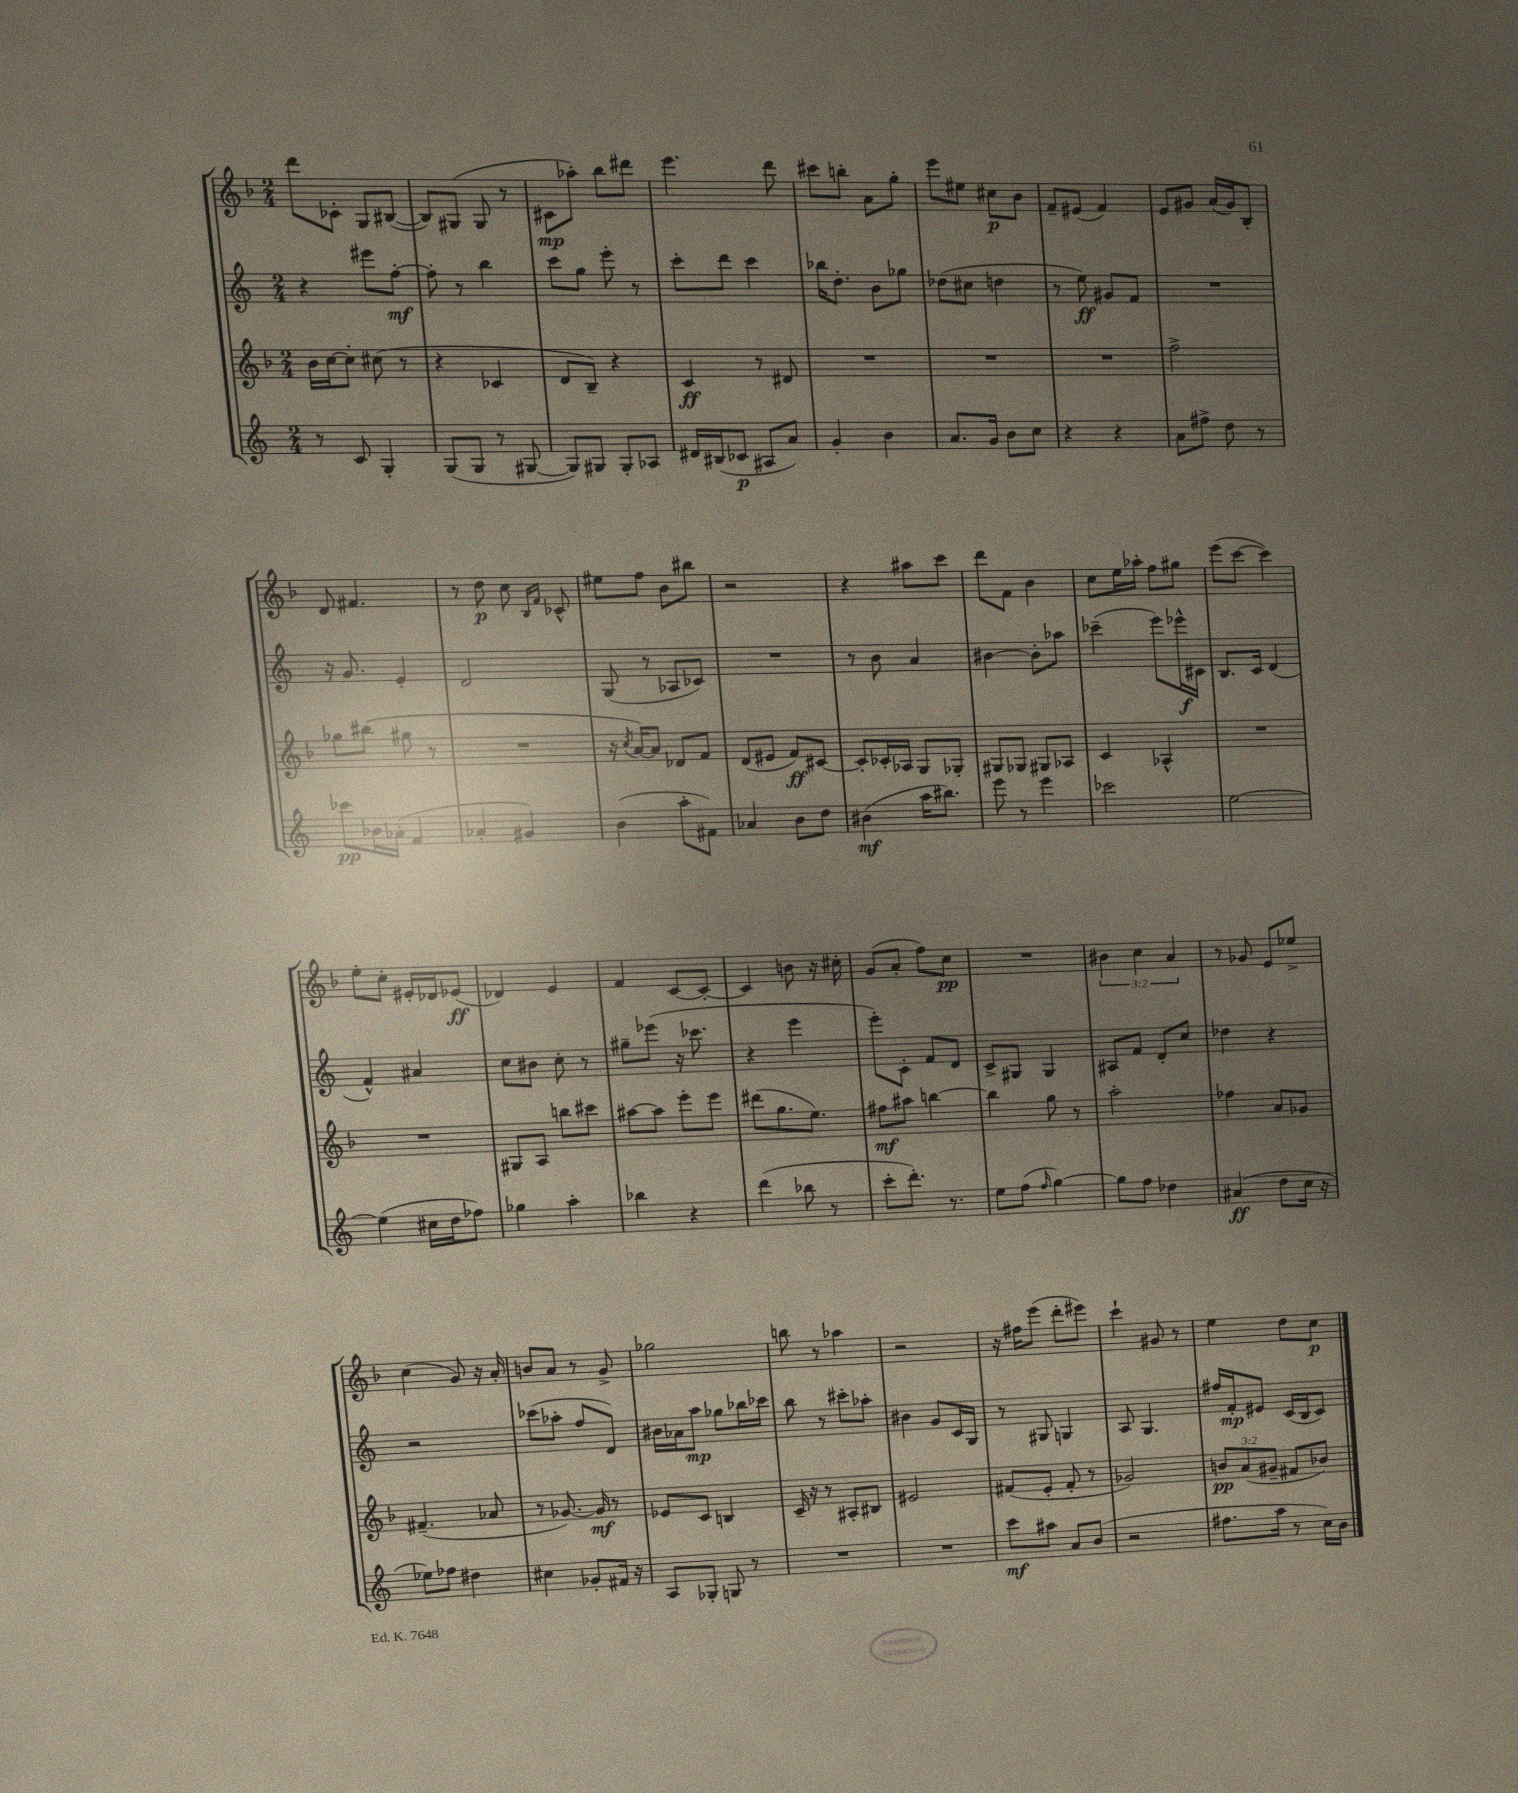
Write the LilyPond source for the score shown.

<<
\new StaffGroup <<
\new Staff = "s0" {
    \clef treble \key f \major \numericTimeSignature \time 2/4 \override Staff.TupletNumber.text = #tuplet-number::calc-fraction-text
    d'''8 ces'8-. g8 bis8~( |
    bis8) gis8( gis8 r8 |
    cis'8\mp aes''8-.) bes''8 dis'''8 |
    e'''4. d'''8 |
    cis'''8 b''8-. a'8 g''8-. |
    e'''8 eis''8 cis''8\p bes'8 |
    f'8-- eis'8( f'4) |
    e'8 gis'8 a'16( gis'16) bes8-. |
    d'8 fis'4. |
    r8 d''8\p c''8 \grace { bes16 f'16 } ces'8-^ |
    eis''8 f''8 bes'8 bis''8 |
    r2 |
    r4 ais''8 c'''8 |
    d'''8 f'8 bes'4 |
    c''8 e''16 aes''16-. f''8 gis''8 |
    e'''8( c'''8~ c'''4) |
    e''8-. c''8-. eis'16-. des'16 ees'8\ff( |
    des'4) e'4 |
    f'4 c'8~ c'8~-. |
    c'4 b'8 r16 cis''16-. |
    g'8( a'8-. f''8) c''8\pp |
    R2 |
    \tuplet 3/2 { bis'4 c''4 a'4 } |
    r8 ges'8 e'8 ees''8-> |
    c''4( g'8) r16 a'16-. |
    b'8 a'8 r8 g'8-> |
    ges''2 |
    b''8 r8 aes''4 |
    r2 |
    r16 fis''16 e'''8( d'''8-. eis'''8) |
    c'''4-! gis'8 r8 |
    e''4 d''8 c''8\p \bar "|." |
}
\new Staff = "s1" {
    \clef treble \key c \major \numericTimeSignature \time 2/4
    r4 eis'''8 f''8~-.\mf |
    f''8-. r8 b''4 |
    c'''8 g''8 e'''8-. r8 |
    c'''8-. d'''8 c'''4 |
    bes''16 d''8.-. b'8 ges''8 |
    des''8( cis''8 d''4 |
    r8 e''8\ff) gis'8 f'8 |
    R2 |
    r16 g'8. e'4-. |
    d'2 |
    g8( r8 aes8 ces'8) |
    R2 |
    r8 b'8 a'4 |
    bis'4~ bis'8-. aes''8 |
    ces'''4--( e'''8) ees'''16-^\f cis'16 |
    b8. c'16 d'4( |
    f'4-^) ais'4 |
    c''8 bis'8 c''8-. r8 |
    gis''8-- ees'''8( r16 ces'''8. |
    r4 e'''4 |
    e'''8-.) c'8-. f'8 d'8 |
    c'8-> gis8 gis4 |
    ais8 f'8 d'8-. c''8 |
    des''4 r4 |
    r2 |
    ces'''8( aes''8-. f''8 d'8) |
    bis'16 aes'16 a''8\mp ges''8 bes''16 ces'''16 |
    b''8 r8 cis'''8-. aes''8-. |
    bis'4 g'8 c'16 g16 |
    r8 gis8 g4 |
    a8 g4. |
    fis''16 f'16-.\mp eis'8 c'16( b16 c'8) \bar "|." |
}
\new Staff = "s2" {
    \clef treble \key f \major \numericTimeSignature \time 2/4 \override Staff.TupletNumber.text = #tuplet-number::calc-fraction-text
    bes'16 c''16~ c''8-. cis''8( r8 |
    r4 ces'4 |
    d'8 bes8--) r4 |
    c'4\ff r8 dis'8 |
    R2 |
    R2 |
    R2 |
    f''2-> |
    ges''8 bis''8( gis''8 r8 |
    R2 |
    r16 \acciaccatura { c''8 } a'16~) a'8 des'8 f'8 |
    d'8( eis'8 f'8\ff) cis'8~ |
    cis'8-. ces'16-. aes16 g8 ges8-. |
    gis8 ges8 gis8 aes8 |
    c'4 aes4-^ |
    R2 |
    R2 |
    gis8 a8 b''8 cis'''8 |
    ais''8~ ais''8 e'''8-. e'''8 |
    dis'''8( g''8. e''8.) |
    fis''8\mf ais''8 b''4~ |
    b''4 g''8 r8 |
    a''2-. |
    fes''4 a'8 ges'8 |
    fis'4.--( aes'8 |
    r8 ges'8.~) ges'16\mf r8 |
    ees'8 c'8 b4 |
    c'16-- r16 r8 ais8-. bis8 |
    eis'2 |
    fis'8( e'8-. fis'8-. r8 |
    ges'2) |
    \tuplet 3/2 { b'8\pp a'8( gis'8-- } fis'8 bes'8) \bar "|." |
}
\new Staff = "s3" {
    \clef treble \key c \major \numericTimeSignature \time 2/4
    r8 c'8 g4-. |
    g8( g8 r8 gis8~ |
    gis8) gis8 gis8-. aes8 |
    dis'16 bis16( ces'8\p ais8 a'8) |
    g'4-. b'4 |
    a'8. g'16 b'8 c''8 |
    r4 r4 |
    a'8 fis''8-> d''8 r8 |
    ces'''8\pp bes'16 aes'16-.( f'4 |
    aes'4-. gis'4) |
    b'4( a''8-. fis'8) |
    aes'4 b'8 d''8 |
    bis'4\mf( a''16 bis''8.) |
    e'''8 r8 e'''4 |
    ces'''2 |
    e''2~ |
    e''4( cis''16 d''16 fes''8) |
    ges''4 a''4-. |
    bes''4 r4 |
    d'''4( bes''8 r8 |
    c'''8-. d'''8.-.) r8. |
    e''8 f''8( \grace { f''16 } g''4~) |
    g''8 f''8 des''4 |
    ais'4\ff( d''8 c''16 r16 |
    ees''8) fes''8 dis''4 |
    cis''4 ges'8-. fis'16 r16 |
    a8 ges8-. g8 r8 |
    R2 |
    R2 |
    c'''8\mf ais''8 a'8 b'8( |
    r2 |
    fis''8. a''16 r8 c''16) b'16 \bar "|." |
}
>>
>>
\layout { \context { \Score \remove "Bar_number_engraver" } }
